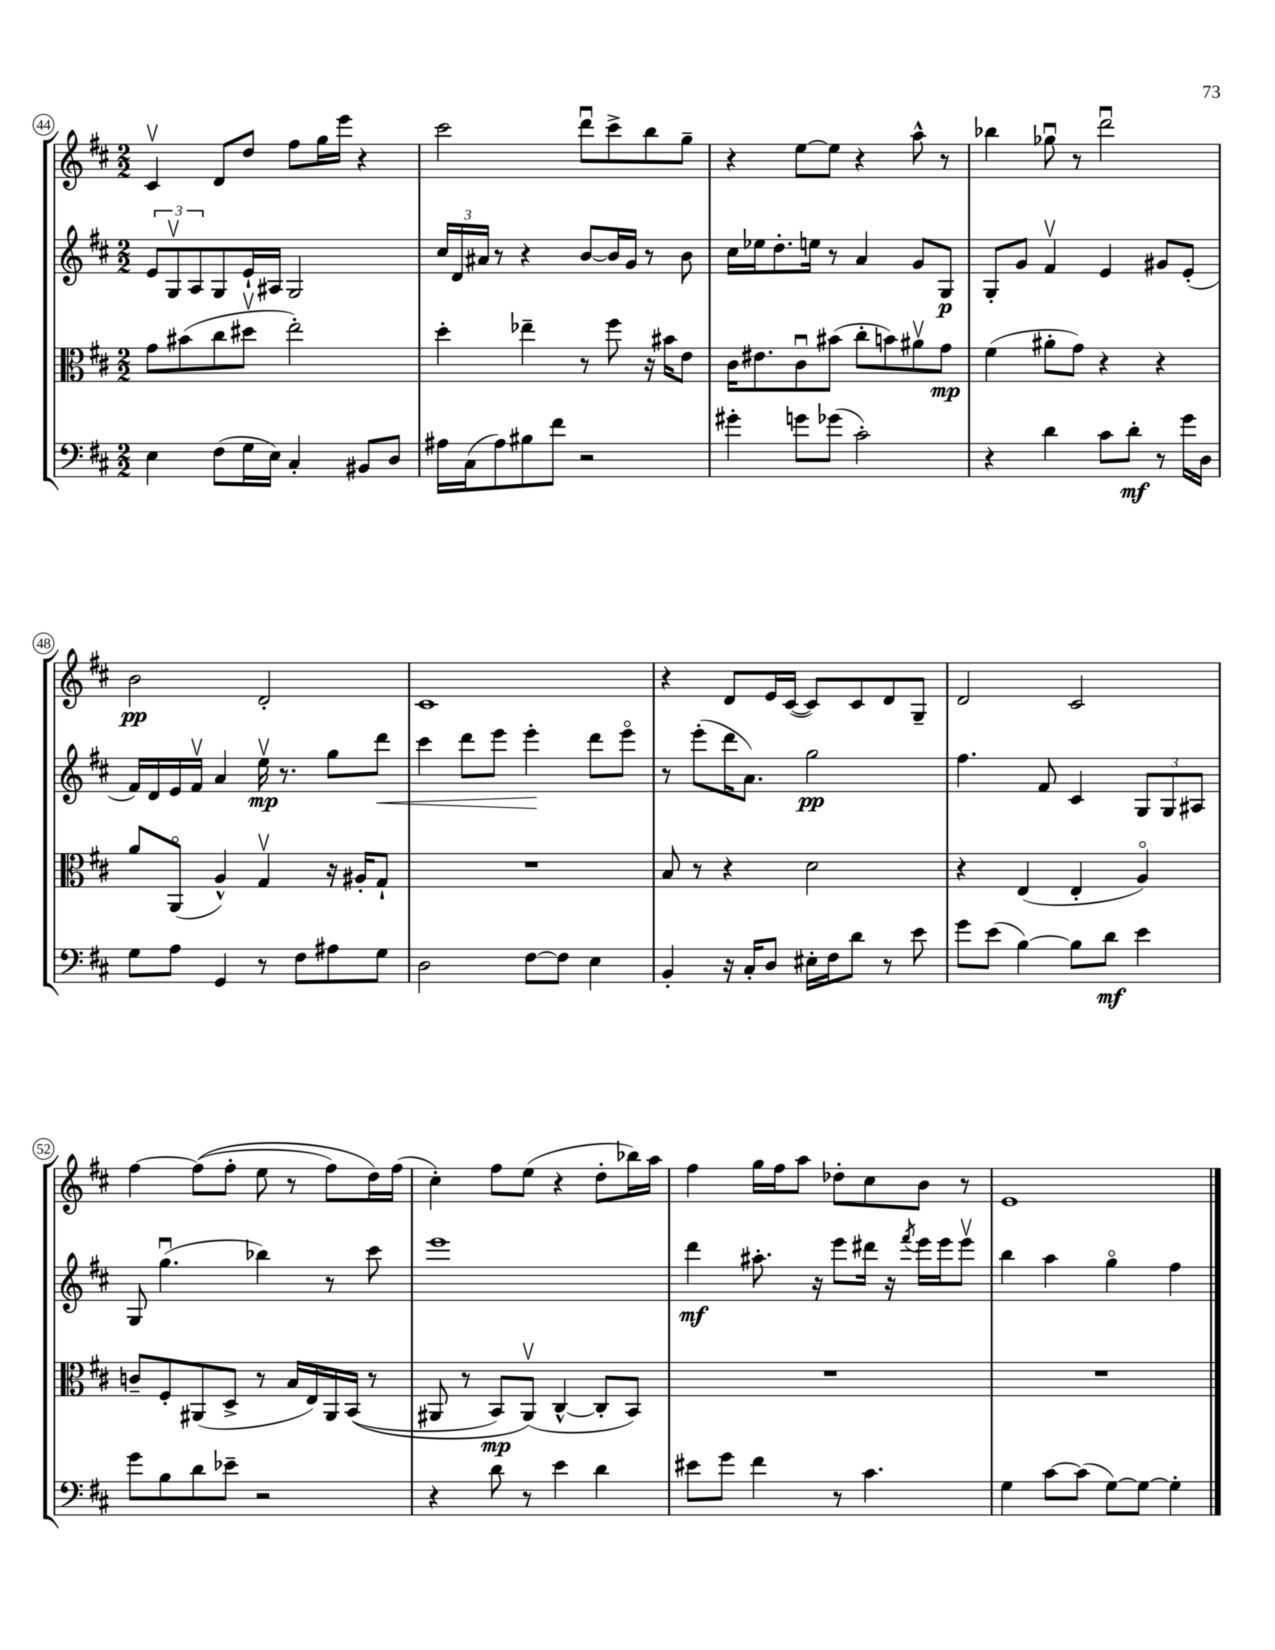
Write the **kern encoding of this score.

**kern	**kern	**kern	**kern
*staff4	*staff3	*staff2	*staff1
*clefF4	*clefC3	*clefG2	*clefG2
*k[f#c#]	*k[f#c#]	*k[f#c#]	*k[f#c#]
*M2/2	*M2/2	*M2/2	*M2/2
4E	8g	12e	4c#v
.	.	12Gv	.
.	(8b#	.	.
.	.	12A	.
(8F#	8cc#	8G	8d
16G	8dd#v	16e`	8dd
16E)	.	16A#	.
4C#'	2ee')	2G	8ff#
.	.	.	16gg
.	.	.	16eee
8BB#	.	.	4r
8D	.	.	.
=	=	=	=
16A#	4dd'	24cc#	2ccc#
.	.	24d	.
(16C#	.	.	.
.	.	24a#	.
8A#)	.	8r	.
8B#	4ee-~	4r	.
8f#	.	.	.
2r	8r	[8b	8dddu
.	8ff#	16b]	8ccc#^
.	.	16g	.
.	16r	8r	8bb
.	16b#	.	.
.	8e	8b	8gg~
=	=	=	=
4g#'	16c#	16cc#	4r
.	8.e#	16ee-	.
.	.	8.dd'	.
8g	8c#u	.	[8ee
.	.	16ee	.
(8g-	(8b#	8r	8ee]
2c#')	8cc#'	4a	4r
.	8b)	.	.
.	8a#v	8g	8aa^^
.	8g	8G	8r
=	=	=	=
4r	(4f#	8G'	4bb-
.	.	8g	.
4d	8a#'	4f#v	8gg-u
.	8g)	.	8r
8c#	4r	4e	2dddu
8d'	.	.	.
8r	4r	8g#	.
16g	.	(8e'	.
16D	.	.	.
=	=	=	=
8G	8a	16f#)	2b
.	.	16d	.
8A	(8AAo	16e	.
.	.	16f#v	.
4GG	4A^^)	4a	.
8r	4Gv	16eev	2d'
.	.	8.r	.
8F#	.	.	.
8A#	16r	8gg	.
.	16A#'	.	.
8G	8G`	8ddd	.
=	=	=	=
2D	1r	4ccc#	1c#
.	.	8ddd	.
.	.	8eee	.
[8F#	.	4eee'	.
8F#]	.	.	.
4E	.	8ddd	.
.	.	8eeeo	.
=	=	=	=
4BB'	8B	8r	4r
.	8r	(8eee'	.
16r	4r	16ddd	8d
16C#'	.	8.a)	.
8D	.	.	16e
.	.	.	([16c#
16E#'	2d	2gg	8c#])
16F#	.	.	.
8d	.	.	8c#
8r	.	.	8d
8e	.	.	8G~
=	=	=	=
8g	4r	4.ff#	2d
(8e	.	.	.
[4B)	(4E	.	.
.	.	8f#	.
8B]	4E'	4c#	2c#
8d	.	.	.
4e	4Ao)	12G	.
.	.	12G	.
.	.	12A#	.
=	=	=	=
8g	8c~	8G	[4ff#
8B	8F#'	(4.ggu	.
8d	(8AA#	.	&((8ff#]
8e-~	8D^	.	8ff#'
2r	8r	4bb-)	8ee
.	16B	.	8r
.	16E)	.	.
.	16AA#	8r	8ff#)
.	&((16BB	.	.
.	8r	8ccc#	16dd&)
.	.	.	(16ff#
=	=	=	=
4r	8AA#	1eee	4cc#')
.	8r	.	.
8d	8BB)	.	8ff#
8r	(8AA#v&)	.	(8ee
4e	[4C#^^	.	4r
4d	8C#']	.	8dd'
.	8BB)	.	16bb-)
.	.	.	16aa
=	=	=	=
8e#	1r	4ddd	4ff#
8g	.	.	.
4f#	.	8.aa#'	16gg
.	.	.	16ff#
.	.	.	8aa
.	.	16r	.
8r	.	8eee	8dd-'
4.c#	.	16ddd#	8cc#
.	.	16r	.
.	.	8qfff#	.
.	.	16eee	8b
.	.	16eee	.
.	.	8eeev	8r
=	=	=	=
4G	1r	4bb	1e
[8c#	.	4aa	.
(8c#]	.	.	.
[8G)	.	4ggo	.
8G_	.	.	.
4G']	.	4ff#	.
==	==	==	==
*-	*-	*-	*-
